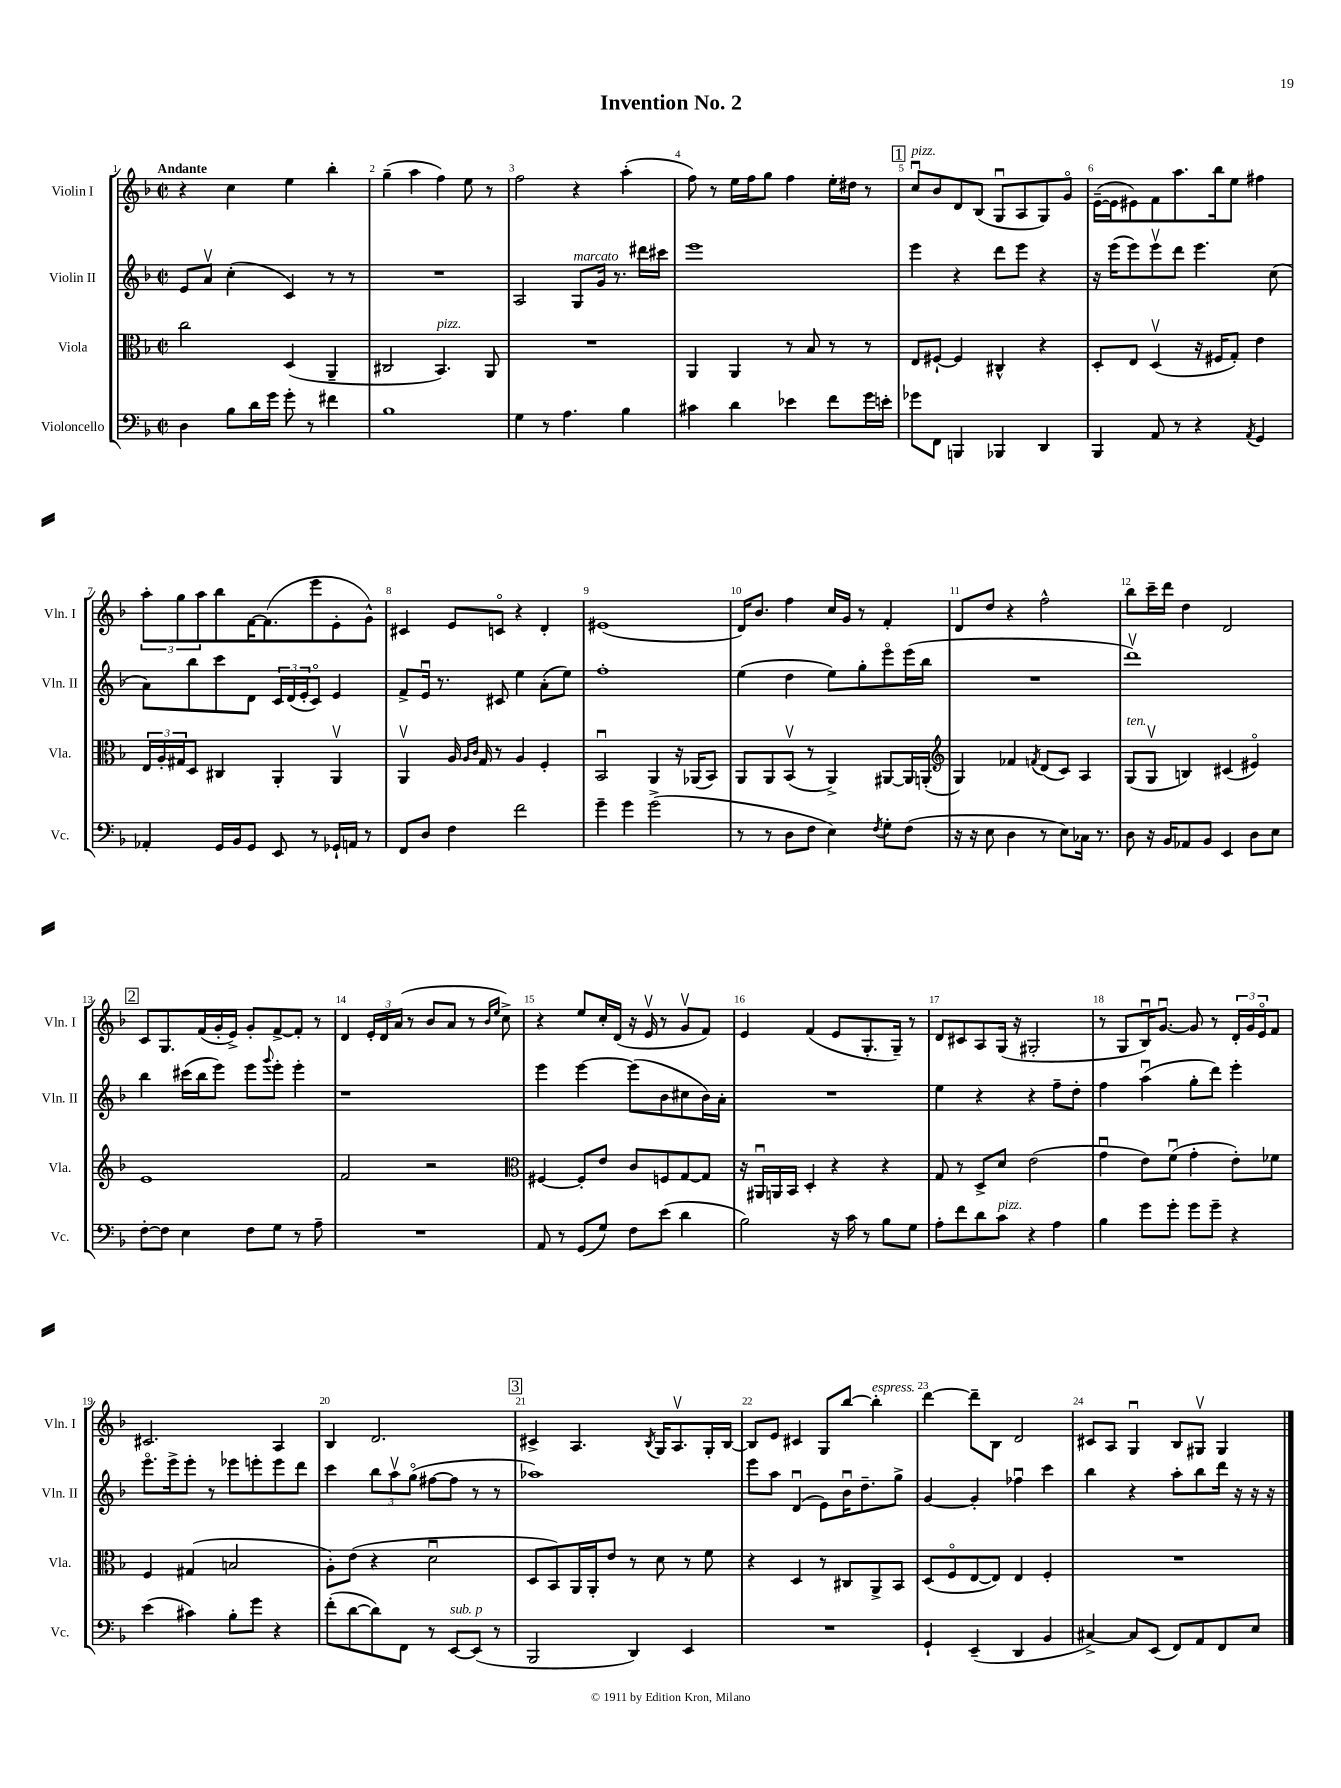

**kern	**kern	**kern	**kern
*staff4	*staff3	*staff2	*staff1
*clefF4	*clefC3	*clefG2	*clefG2
*k[b-]	*k[b-]	*k[b-]	*k[b-]
*M2/2	*M2/2	*M2/2	*M2/2
*met(c|)	*met(c|)	*met(c|)	*met(c|)
4D\	2cc\	8e/L	4r
.	.	8av/J	.
8B-\L	.	(4cc'\	4cc\
16d\L	.	.	.
16g\JJ	.	.	.
8g'\	(4D/	4c/)	4ee\
8r	.	.	.
4f#\	4AA~/	8r	4bb-'\
.	.	8r	.
=	=	=	=
1B-	2C#/	1r	(4gg~\
.	.	.	4aa\
.	4.BB-/)	.	4ff\)
.	.	.	8ee\
.	8AA/	.	8r
=	=	=	=
4G\	1r	2A/	2ff\
8r	.	.	.
4.A\	.	.	.
.	.	8G/L	4r
.	.	16g/Jk	.
.	.	8.r	.
4B-\	.	.	(4aa'\
.	.	16ddd#\LL	.
.	.	16ccc#\JJ	.
=	=	=	=
4c#\	4AA/	1eee	8ff\)
.	.	.	8r
4d\	4AA/	.	16ee\LL
.	.	.	16ff\J
.	.	.	8gg\J
4e-\	8r	.	4ff\
.	8B-/	.	.
8f\L	8r	.	16ee'\LL
.	.	.	16dd#\JJ
16g\L	8r	.	8r
16e'\JJ	.	.	.
=	=	=	=
8g-\L	8E/L	4eee\	8ccu/L
8FF\J	[8F#`/J	.	8b-/
4BBB/	4F#/]	4r	8d/
.	.	.	(8B-/J
4BBB-/	4C#^^/	8ddd\L	8Gu/L
.	.	8eee\J	8A/
4DD/	4r	4r	8G/)
.	.	.	8go/J
=	=	=	=
4BBB-/	8D'/L	16r	([16e~\LL
.	.	(16eee\LK	16e\]J
.	8E/J	8eee\)	8e#\)
8AA/	(4Dv/	8eeev\	8f\
8r	.	8ddd\J	8.aa\
4r	16r	4.eee\	.
.	16F#/LK	.	16bb-\k
.	8G'/J)	.	8ee\J
8qAA/	.	.	.
4GG/	4e\	.	4ff#\
.	.	(8cc\	.
=	=	=	=
4AA-'/	24E/LL	8a\L)	12aa'\L
.	24A'/	.	.
.	24G#/J	.	12gg\
.	8D/J	8bb-\	.
.	.	.	12aa\
16GG/LL	4C#/	8ccc\	8bb-\
16BB-/J	.	.	.
8GG/J	.	8d\J	[16f\K
.	.	.	(8.f\]
8EE/	4AA'/	24c/LL	.
.	.	(24d/	.
.	.	24e'/J	.
8r	.	8co/J)	8eee\
16GG-`/LL	4AAv/	4e/	8e'\
16AA/JJ	.	.	.
8r	.	.	8g^^\J)
=	=	=	=
8FF/L	4AAv/	8f^/L	4c#/
8D/J	.	16eu/Jk	.
.	.	8.r	.
4F\	16A/	.	8e/L
.	16qqA/LL	.	.
.	16qqc/JJ	.	.
.	16G/	.	.
.	8r	8c#/	8co/J
2f\	4A/	4ee\	4r
.	4F'/	(8a'\L	4d'/
.	.	8ee\J)	.
=	=	=	=
4g~\	2BB-u/	1ff'	(1e#
4g\	.	.	.
(2g^\	4AA/	.	.
.	16r	.	.
.	(16AA-/LK	.	.
.	8BB-/J)	.	.
=	=	=	=
8r	8AA/L	(4ee\	16d/LK)
.	.	.	8.b-/J
8r	8AA/	.	.
8D\L	(8BB-v/J	4dd\	4ff\
8F\J	8r	.	.
4E\)	4AA^/)	8ee\L)	16cc/LL
.	.	.	16g/JJ
.	.	8gg'\	8r
8qF/	.	.	.
8G'\L	[8AA#/L	8eeeo\	4f'/
(8F\J	16AA#/]L	(16eee\L	.
.	(16AA'/JJ	16bb-\JJ	.
=	=	=	=
*	*clefG2	*	*
16r	4G/)	1r	8d/L
16r	.	.	.
8E\	.	.	8dd/J
4D\	4f-/	.	4r
.	8qf/	.	.
8r	(8d/L	.	2ff^^\
8E\L)	8c/J)	.	.
16C-\Jk	4A/	.	.
8.r	.	.	.
=	=	=	=
8D\	(8G/L	1dddv)	8bb-\L
16r	8Gv/J	.	16ccc~\L
16BB-/LK	.	.	16ddd\JJ
8AA-/	4B/)	.	4dd\
8BB-/J	.	.	.
4EE/	(4c#/	.	2d/
8D\L	4e#o/)	.	.
8E\J	.	.	.
=	=	=	=
[8F'\L	1e	4bb-\	8c/L
8F\]J	.	.	8.G/
4E\	.	(16ccc#\LL	.
.	.	16bb-\J	(16f/L
.	.	8eee\J)	16g'/
.	.	.	16e^/JJ)
8F\L	.	8eee\L	8g'/L
.	.	8qqggg/	.
8G\J	.	8eee'\J	[8f^/
8r	.	4eee'\	8f'/]J
8A~\	.	.	8r
=	=	=	=
1r	2f/	1r	4d/
.	.	.	24e'/LL
.	.	.	24d/
.	.	.	(24a/JJ
.	.	.	8r
.	2r	.	8b-/L
.	.	.	8a/J
.	.	.	8r
.	.	.	16qqb-/LL
.	.	.	16qqee/JJ
.	.	.	8cc^\)
=	=	=	=
*	*clefC3	*	*
8AA/	[4F#/	4eee\	4r
8r	.	.	.
(8GG/L	8F#'/]L	[4eee\	8ee/L
8G/J)	8e/J	.	16cc'/L
.	.	.	(16d/JJ
8F\L	8c/L	(8eee\]L	16r
.	.	.	16ev/
(8e\J	8F/	8b-\	8r
4d\	[8G/	8cc#\	8gv/L
.	8G/]J	16b-\L)	8f/J)
.	.	16a'\JJ	.
=	=	=	=
2B-\)	16r	1r	4e/
.	16AA#u/LL	.	.
.	16AA/	.	.
.	16BB-/JJ	.	.
.	4D'/	.	(4f/
16r	4r	.	8e/L
16c\	.	.	.
8r	.	.	8.G'/
8B-\L	4r	.	.
.	.	.	16G~/Jk)
8G\J	.	.	8r
=	=	=	=
8A'\L	8G/	4ee\	8d/L
8f\	8r	.	8c#/
8d\	8D^/L	4r	8A/
8c\J	8d/J	.	(16G/Jk
.	.	.	16r
4r	(2e\	4r	2G#'/
4A\	.	8ff~\L	.
.	.	8dd'\J	.
=	=	=	=
4B-\	4gu\	4ff\	8r
.	.	.	8G/L
8g\L	8e\L)	(4aau\	16B-u/K)
.	.	.	[8.gu/J
8g'\J	(8fu\J	.	.
8g\L	4g'\	8gg'\L	8g/]
8g~\J	.	8ddd\J)	8r
4r	8e'\L)	4eee'\	24d'/LL
.	.	.	24g/
.	.	.	24eo/J
.	8f-\J	.	8f/J
=	=	=	=
(4e\	4F/	8.eeeo\L	2.c#/
.	.	16eee^\k	.
4c#\)	(4G#/	8eee'\J	.
.	.	8r	.
8B-'\L	2B/	8eee-\L	.
8g\J	.	8eee'\	.
4r	.	8eee\	4A/
.	.	8ddd\J	.
=	=	=	=
(8f'\L	8A'\L)	4ccc\	4B-/
[8d\	(8e\J	.	.
8d\])	4r	12bb-\L	2.d/
.	.	12aav\	.
8FF\J	.	.	.
.	.	(12ggo\J	.
8r	2du\	[8ff#\L	.
[8EE/L	.	8ff#\]J	.
(8EE/]J	.	8r	.
8r	.	8r	.
=	=	=	=
2BBB-/	8D/L	1aa-)	4c#^/
.	8BB-/)	.	.
.	16AA/L	.	4.A/
.	16AA'/J	.	.
.	8e/J	.	.
4DD/)	8r	.	.
.	.	.	8qB-/
.	8d\	.	16G/LK
.	.	.	8.Av/
4EE/	8r	.	.
.	8f\	.	16G'/L
.	.	.	[16B-/JJ
=	=	=	=
1r	4r	8eee\L	8B-/]L
.	.	8aa\J	8e/J
.	4D/	(4du/	4c#/
.	8r	8e\L)	8G/L
.	8C#/L	16b-u\K	[8bb-/J
.	.	8.dd~\	.
.	8AA^/	.	4bb-'\]
.	8BB-/J	8gg^\J	.
=	=	=	=
4GG`/	(8D/L	[4g/	[4ddd\
.	8Fo/	.	.
(4EE~/	[8E/	4g'/]	8ddd~\]L
.	8E/]J)	.	8B-\J
4DD/	4E/	4ff-u\	2d/
4BB-/	4F'/	4ccc\	.
=	=	=	=
[4C#^/)	1r	4bb-\	8c#/L
.	.	.	8A/J
8C#/]L	.	4r	4Gu/
(8EE/J	.	.	.
8FF/L)	.	8aa'\L	8B-/L
8AA/	.	8bb-\	8G#v/J
8FF/	.	16ddd\Jk	4G#/
.	.	16r	.
8E/J	.	16r	.
.	.	16r	.
==	==	==	==
*-	*-	*-	*-
